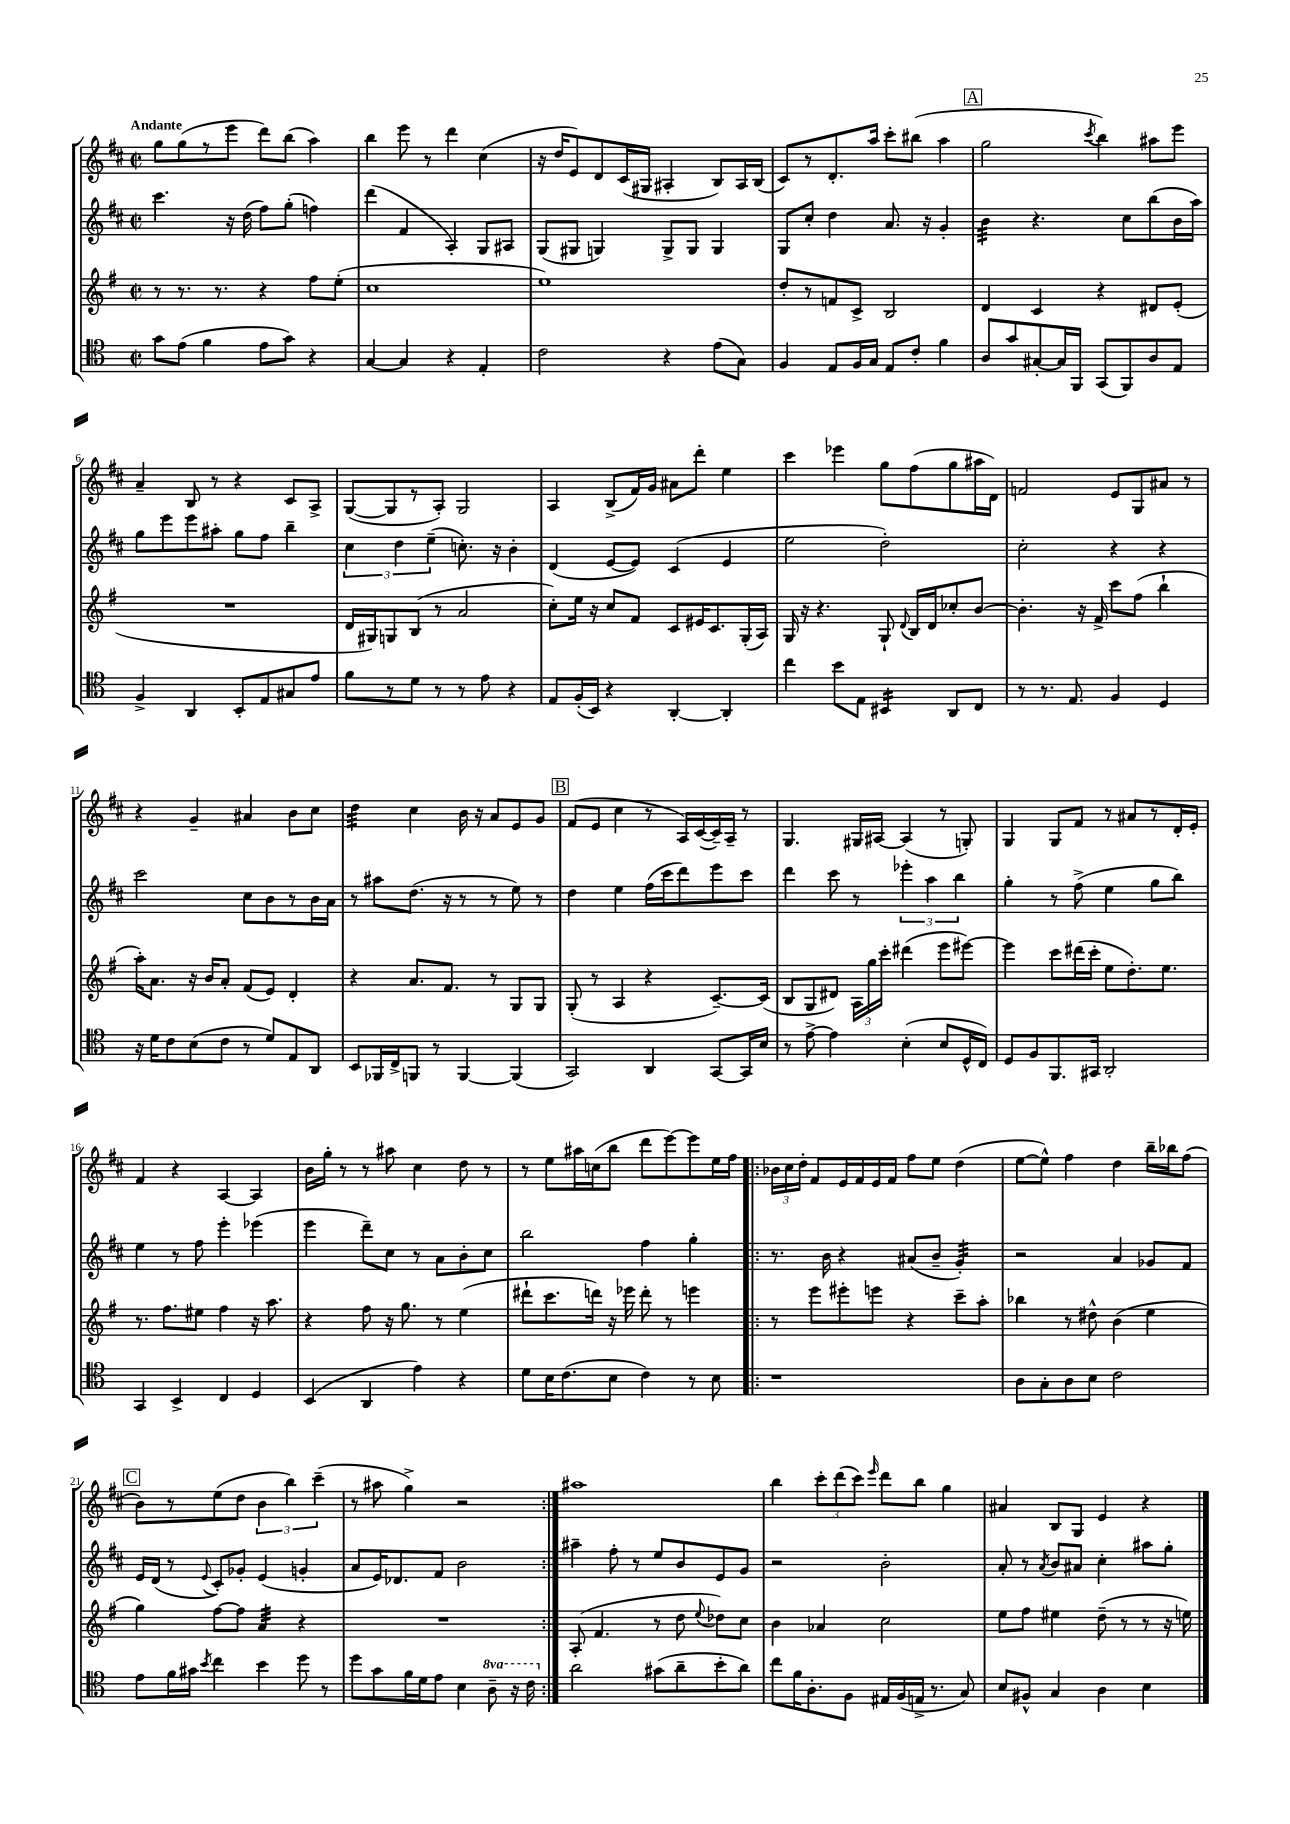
<<
\new StaffGroup <<
\new Staff = "s0" {
    \clef treble \key d \major \defaultTimeSignature \time 2/2 \tempo "Andante"
    \autoBeamOff g''8[ g''8( r8 e'''8] d'''8[) b''8]( a''4) |
    b''4 e'''8 r8 d'''4 cis''4( |
    r16 d''16[ e'8) d'8 cis'16( gis16] ais4-. b8[) ais16 b16]( |
    cis'8[) r8 d'8.-. a''16] cis'''8[-. bis''8]( a''4 |
    \mark \markup { \box "A" } g''2 \acciaccatura { cis'''8 } b''4) ais''8[ e'''8] |
    a'4-- b8 r8 r4 cis'8[ a8]-> |
    g8[~( g8 r8 a8]-.) g2 |
    a4 b8[->( fis'16) g'16] ais'8[ d'''8]-. e''4 |
    cis'''4 ees'''4 g''8[ fis''8( g''8 ais''16 d'16]) |
    f'2 e'8[ g8 ais'8] r8 |
    r4 g'4-- ais'4 b'8[ cis''8] |
    d''4:32 cis''4 b'16 r16 a'8[ e'8 g'8] |
    \mark \markup { \box "B" } fis'8[( e'8] cis''4 r8 a16[) cis'16~( cis'16--) a16]-- r8 |
    g4. gis16[ ais16]~ ais4( r8 g8-.) |
    g4 g8[ fis'8] r8 ais'8[ r8 d'16-. e'16]-. |
    fis'4 r4 a4~ a4 |
    b'16[ g''16]-. r8 r8 ais''8 cis''4 d''8 r8 |
    r8 e''8[ ais''16 c''16( b''8] d'''8[ e'''8~) e'''8 e''16 fis''16] |
    \repeat volta 2 { \tuplet 3/2 { bes'16[ cis''16 d''16]-. } fis'8[ e'16 fis'16 e'16 fis'16] fis''8[ e''8] d''4( |
    e''8[~ e''8]-^) fis''4 d''4 b''16[-- bes''16 fis''8]( |
    \mark \markup { \box "C" } b'8[) r8 e''8( d''8] \tuplet 3/2 { b'4 b''4) cis'''4--( } |
    r8 ais''8 g''4->) r2 | }
    ais''1 |
    b''4 \tuplet 3/2 { cis'''8[-. d'''8( cis'''8]) } \grace { e'''16 } d'''8[ b''8] g''4 |
    ais'4 b8[ g8] e'4 r4 \bar "|." |
}
\new Staff = "s1" {
    \clef treble \key d \major \defaultTimeSignature \time 2/2
    \autoBeamOff cis'''4. r16 d''16( fis''8[) g''8]-.( f''4) |
    d'''4( fis'4 a4-.) g8[ ais8] |
    g8[( gis8] g4) g8[-> g8] g4 |
    g8[ cis''8]-. d''4 a'8. r16 g'4-. |
    \mark \markup { \box "A" } b'4:32 r4. cis''8[ b''8( b'16 a''16]) |
    g''8[ e'''8 e'''8 ais''8]-. g''8[ fis''8] b''4-- |
    \tuplet 3/2 { cis''4 d''4 e''4--( } c''8.-.) r16 b'4-. |
    d'4( e'8[~ e'8]) cis'4( e'4 |
    e''2 d''2-.) |
    cis''2-. r4 r4 |
    cis'''2 cis''8[ b'8 r8 b'16 a'16] |
    r8 ais''8[ d''8.]( r16 r8 r8 e''8) r8 |
    \mark \markup { \box "B" } d''4 e''4 fis''16[( cis'''16 d'''8) e'''8 cis'''8] |
    d'''4 cis'''8 r8 \tuplet 3/2 { ees'''4-. a''4 b''4 } |
    g''4-. r8 fis''8->( e''4 g''8[ b''8]) |
    e''4 r8 fis''8 e'''4-. ees'''4( |
    e'''4 d'''8[--) cis''8] r8 a'8[ b'8-. cis''8] |
    b''2 fis''4 g''4-. |
    \repeat volta 2 { r8. b'16 r4 ais'8[( b'8]-- g'4:32-.) |
    r2 a'4 ges'8[ fis'8] |
    \mark \markup { \box "C" } e'16[ d'16]( r8 \appoggiatura { e'8 } cis'8[-.) ges'8]-. e'4( g'4-. |
    a'8[ e'16) des'8. fis'8] b'2 | }
    ais''4-- fis''8-. r8 e''8[ b'8 e'8 g'8] |
    r2 b'2-. |
    a'8-. r8 \acciaccatura { a'8 } b'8[ ais'8] cis''4-. ais''8[ g''8]-. \bar "|." |
}
\new Staff = "s2" {
    \clef treble \key g \major \defaultTimeSignature \time 2/2
    \autoBeamOff r8 r8. r8. r4 fis''8[ e''8]-.( |
    c''1 |
    e''1) |
    d''8[-. r8 f'8 c'8]-> b2 |
    \mark \markup { \box "A" } d'4 c'4 r4 dis'8[ e'8]-.( |
    R1 |
    d'16[ gis16) g8 b8]( r8 a'2 |
    c''8[-.) e''16] r16 c''8[ fis'8] c'8[ eis'16 c'8. g16-.( a16]) |
    g16 r16 r4. g8-! \appoggiatura { d'8 } b16[ d'16 ces''8-. b'8]~ |
    b'4.-. r16 fis'16-> c'''8[ fis''8]( b''4-! |
    a''16[-.) a'8.] r16 b'16[ a'8]-. fis'8[( e'8]) d'4-. |
    r4 a'8.[ fis'8.] r8 g8[ g8] |
    \mark \markup { \box "B" } g8-.( r8 a4 r4 c'8.[~--) c'16]( |
    b8[ g8 dis'8]) \tuplet 3/2 { a16[ g''16 c'''16]-. } dis'''4( e'''8[ eis'''8]~) |
    eis'''4 c'''8[ dis'''16( c'''16]-. e''8[ d''8.-.) e''8.] |
    r8. fis''8.[ eis''8] fis''4 r16 a''8. |
    r4 fis''8 r16 g''8. r8 e''4( |
    dis'''8[-! c'''8. d'''16]) r16 ees'''16 d'''8-. r8 e'''4 |
    \repeat volta 2 { r8 e'''8[ eis'''8-. e'''8] r4 c'''8[-- a''8]-. |
    bes''4 r8 dis''8-^ b'4( e''4 |
    \mark \markup { \box "C" } g''4) fis''8[~ fis''8] a'4:32 r4 |
    R1 | }
    a8-.( fis'4. r8 d''8 \appoggiatura { e''8 } des''8[) c''8] |
    b'4 aes'4 c''2 |
    e''8[ fis''8] eis''4 d''8--( r8 r8 r16 e''16) \bar "|." |
}
\new Staff = "s3" {
    \clef tenor \key c \major \defaultTimeSignature \time 2/2 \set Staff.ottavationMarkups = #ottavation-simple-ordinals
    \autoBeamOff g'8[ e'8]( f'4 e'8[ g'8]) r4 |
    g4~ g4 r4 e4-. |
    c'2 r4 e'8[( g8]) |
    f4 e8[ f16 g16] e8[ c'8]-. f'4 |
    \mark \markup { \box "A" } a8[ g'8 gis8~-. gis16 f,16] g,8[( f,8) a8 e8] |
    f4-> a,4 b,8[-. e8 gis8 e'8] |
    f'8[ r8 d'8] r8 r8 e'8 r4 |
    e8[ f16-.( b,16]) r4 a,4~-. a,4-. |
    c''4 b'8[ e8] bis,4:16 a,8[ c8] |
    r8 r8. e8. f4 d4 |
    r16 d'16[ c'8 b8( c'8] r8 d'8[) e8 a,8] |
    b,8[ fes,16 c16-> f,8] r8 f,4~ f,4( |
    \mark \markup { \box "B" } g,2) a,4 g,8[~ g,16 b16] |
    r8 e'8~-> e'4 b4-.( b8[ d16-^ c16]) |
    d8[ f8 f,8. gis,16] a,2-. |
    g,4 b,4-> c4 d4 |
    b,4( a,4 e'4) r4 |
    d'8[ b16 c'8.( b8] c'4) r8 b8 |
    \repeat volta 2 { r1 |
    a8[ g8-. a8 b8] c'2 |
    \mark \markup { \box "C" } e'8[ f'16 gis'16] \acciaccatura { b'8 } c''4 b'4 d''8 r8 |
    d''8[ g'8 f'16 d'16 e'8] b4 \ottava #1 a'8-- r16 c''16 \ottava #0 | }
    a'2 gis'8[( a'8-- b'8-. a'8]) |
    c''8[ f'16 a8.-. f8] eis16[ f16( e16]-> r8. g8) |
    b8[ fis8]-^ g4 a4 b4 \bar "|." |
}
>>
>>
